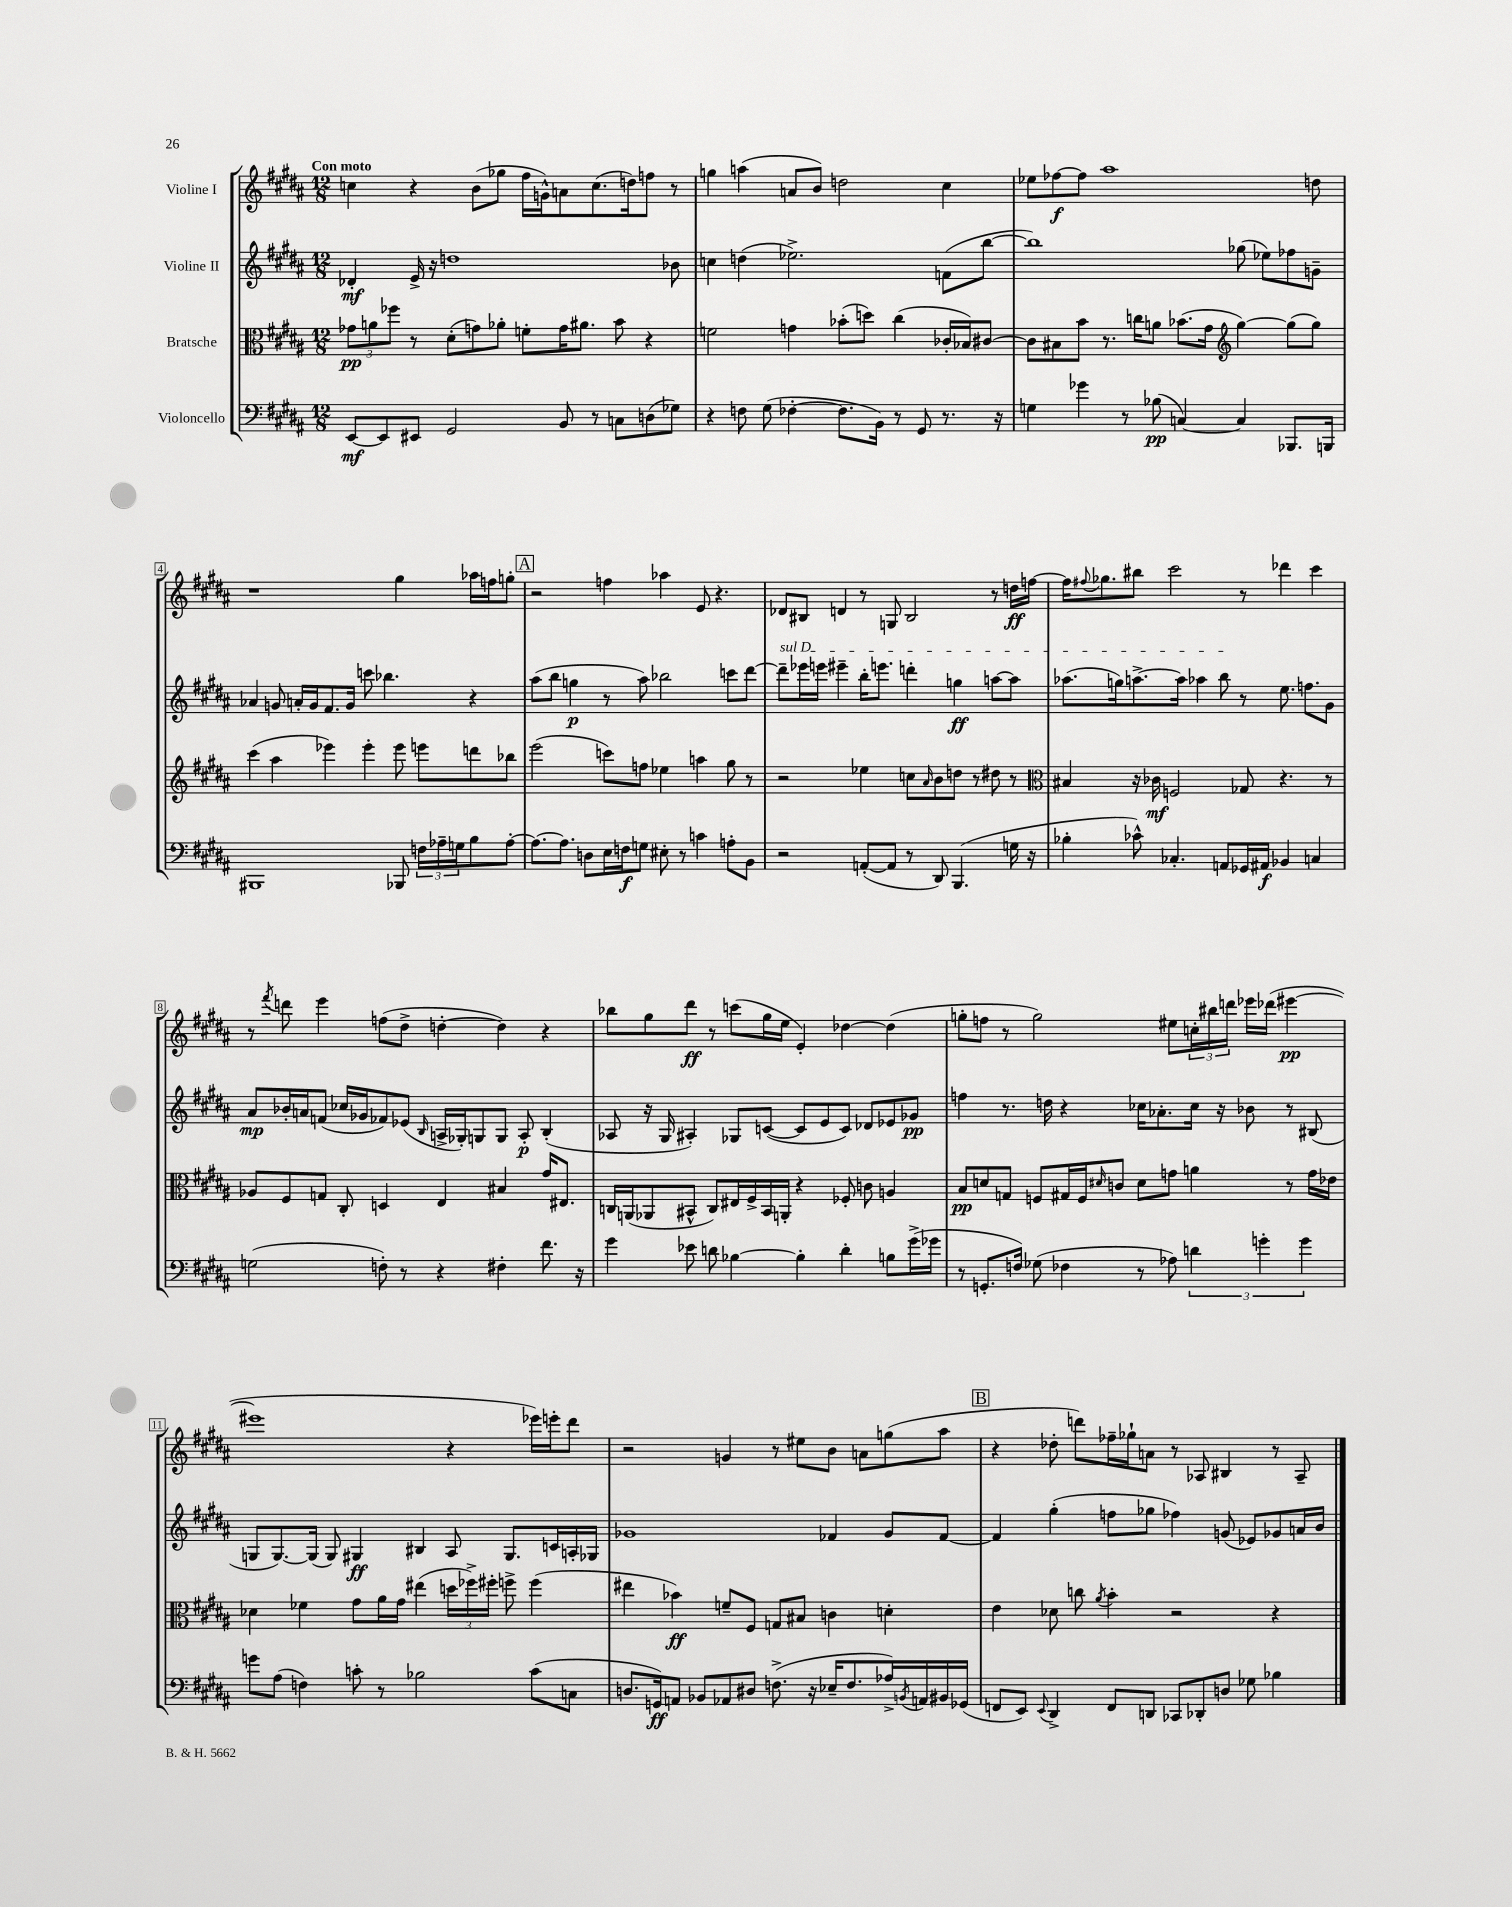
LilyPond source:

<<
\new StaffGroup <<
\new Staff = "s0" \with { instrumentName = "Violine I" } {
    \clef treble \key b \major \numericTimeSignature \time 12/8 \tempo "Con moto"
    c''4 r4 b'8( ges''8 fis''16 g'16-^) a'8 c''8.( d''16) f''8 r8 |
    g''4 a''4( a'8 b'8) d''2 cis''4 |
    ees''8 fes''8~\f fes''8 ais''1 d''8 |
    r1 gis''4 aes''16 f''16 g''8-. |
    \mark \markup { \box "A" } r2 f''4 aes''4 e'8 r4. |
    des'8 bis8 d'4 r8 g8 bis2 r8 d''16\ff f''16~ |
    f''16 \appoggiatura { fis''8 } ges''8. bis''8 cis'''2 r8 des'''4 cis'''4 |
    r8 \acciaccatura { fis'''8 } d'''8 e'''4 f''8( dis''8-> d''4~-. d''4) r4 |
    bes''8 gis''8 dis'''8\ff r8 c'''8( gis''16 e''16 e'4-.) des''4~ des''4( |
    g''8-. f''8 r8 g''2) eis''8 \tuplet 3/2 { c''16-. bis''16 d'''16 } ees'''16 des'''16( eis'''4~\pp |
    eis'''1 r4 ees'''16) e'''16-. dis'''8 |
    r2 g'4 r8 eis''8 b'8 a'8 g''8( ais''8 |
    \mark \markup { \box "B" } r4 des''8-. d'''8) fes''16-- ges''16-! a'8 r8 aes8 bis4 r8 aes8-- \bar "|." |
}
\new Staff = "s1" \with { instrumentName = "Violine II" } {
    \clef treble \key b \major \numericTimeSignature \time 12/8
    des'4-.\mf e'16-> r16 d''1 bes'8 |
    c''4 d''4( ees''2.->) f'8( b''8~ |
    b''1) ges''8( ees''8) fes''8 g'8-- |
    aes'4 g'8 a'16-. g'16 fis'8. g'16 c'''8 bes''4. r4 |
    \mark \markup { \box "A" } ais''8( b''8 g''4\p r8 ais''8) bes''2 c'''8 dis'''8~ |
    \once \override TextSpanner.bound-details.left.text = \markup { \italic "sul D" } dis'''8--\startTextSpan ees'''16 e'''16 eis'''4-- b''16-. e'''8. d'''4-. g''4\ff a''8~ a''8 |
    aes''8.( g''16) a''8.~-> a''16 aes''4 b''8\stopTextSpan r8 e''8. f''8. gis'8 |
    ais'8\mp bes'16-. a'16 f'8( ces''16 ges'16 fes'8) ees'8( \grace { b16 } a16-> ges16-.) g8 g8 a8-.\p b4-.( |
    aes8 r16 gis16 ais4-.) ges8 c'8~( c'8 e'8 c'8) des'8 ees'8 ges'8\pp |
    f''4 r8. d''16 r4 ces''16 aes'8.-. ces''16 r16 bes'8 r8 bis8( |
    g8 g8.~) g16( g8) gis4\ff bis4 ais8 gis8. c'16 a16-. ges16 |
    ges'1 fes'4 ges'8 fes'8~ |
    \mark \markup { \box "B" } fes'4 gis''4-.( f''8 ges''8 fes''4) g'8( ees'8) ges'8 a'16 b'16 \bar "|." |
}
\new Staff = "s2" \with { instrumentName = "Bratsche" } {
    \clef alto \key b \major \numericTimeSignature \time 12/8
    \tuplet 3/2 { ges'8\pp a'8 fes''8 } r8 dis'8-.( g'8) aes'8-. f'8-. g'16 ais'8. b'8 r4 |
    f'2 g'4 bes'8-.( d''8) cis''4( ces'16-. bes16) cis'8~ |
    cis'8 bis8 b'8 r8. c''16 a'8 bes'8.( gis'16 \clef treble gis''4~) gis''8( gis''8) |
    cis'''4( ais''4 ees'''4) ees'''4-. ees'''8 e'''8 d'''8 bes''8 |
    \mark \markup { \box "A" } e'''2( c'''8) f''8 ees''4 a''4 gis''8 r8 |
    r2 ees''4 c''8 \grace { ais'16 } b'8 d''8 r8 dis''8 r8 |
    \clef alto bis4 r16 ces'16\mf f2 ges8 r4. r8 |
    aes8 fis8 g8 cis8-. d4 e4 bis4 gis'16 eis8. |
    c16 a,16( aes,8 bis,8-^ c8) eis16 fis16-> bis,16 a,16-. r4 fes8-. c'8 a4 |
    b8\pp d'8 g8 f8 gis16 f16 \grace { dis'16 } c'8 dis'8 g'8 a'4 r8 g'16 ees'16 |
    des'4 fes'4 gis'8 ais'16 gis'16 eis''4( \tuplet 3/2 { d''16 fes''16->) fis''16-. } f''8-> f''4( |
    eis''4 bes'4\ff) f'8-- fis8 g8 bis8 c'4 d'4-. |
    \mark \markup { \box "B" } e'4 des'8 c''8 \acciaccatura { ais'8 } b'4-. r2 r4 \bar "|." |
}
\new Staff = "s3" \with { instrumentName = "Violoncello" } {
    \clef bass \key b \major \numericTimeSignature \time 12/8
    e,8~\mf e,8 eis,8 gis,2 b,8 r8 c8 d8( ges8) |
    r4 f8 gis8( fes4~-. fes8. b,16) r8 gis,8 r8. r16 |
    g4 ges'4 r8 bes8\pp( c4~) c4 bes,,8. b,,16 |
    bis,,1 bes,,8 \tuplet 3/2 { f16 aes16-- g16 } b8 aes8~-. |
    \mark \markup { \box "A" } aes8.~ aes8. d8 e16 f16\f g8 eis8-. r8 c'4 a8-. b,8 |
    r2 a,8~-.( a,8 r8 dis,8) b,,4.( g16 r16 |
    bes4-. ces'8-^) ces4.-. a,8 ges,16 ais,16\f bes,4 c4 |
    g2( f8-.) r8 r4 fis4-. fis'8. r16 |
    gis'4 ees'8 d'8 bes4~ bes4-. d'4-. b8 gis'16->( ges'16 |
    r8 g,8.-. f16) ges8( fes4 r8 aes8) \tuplet 3/2 { d'4 g'4-. g'4 } |
    g'8 ais8( f4) c'8-. r8 bes2 c'8( c8 |
    d8. g,16\ff) a,8 bes,8 aes,8 dis8 f8.->( r16 ees16-- f8. aes16->) \acciaccatura { b,8 } a,16 bis,16 ges,16( |
    \mark \markup { \box "B" } f,8 e,8) \appoggiatura { e,8 } dis,4-> f,8 d,8 ces,8 des,8-. d8 ges8 bes4 \bar "|." |
}
>>
>>
\layout { \context { \Score \override BarNumber.stencil = #(make-stencil-boxer 0.1 0.3 ly:text-interface::print) } }
